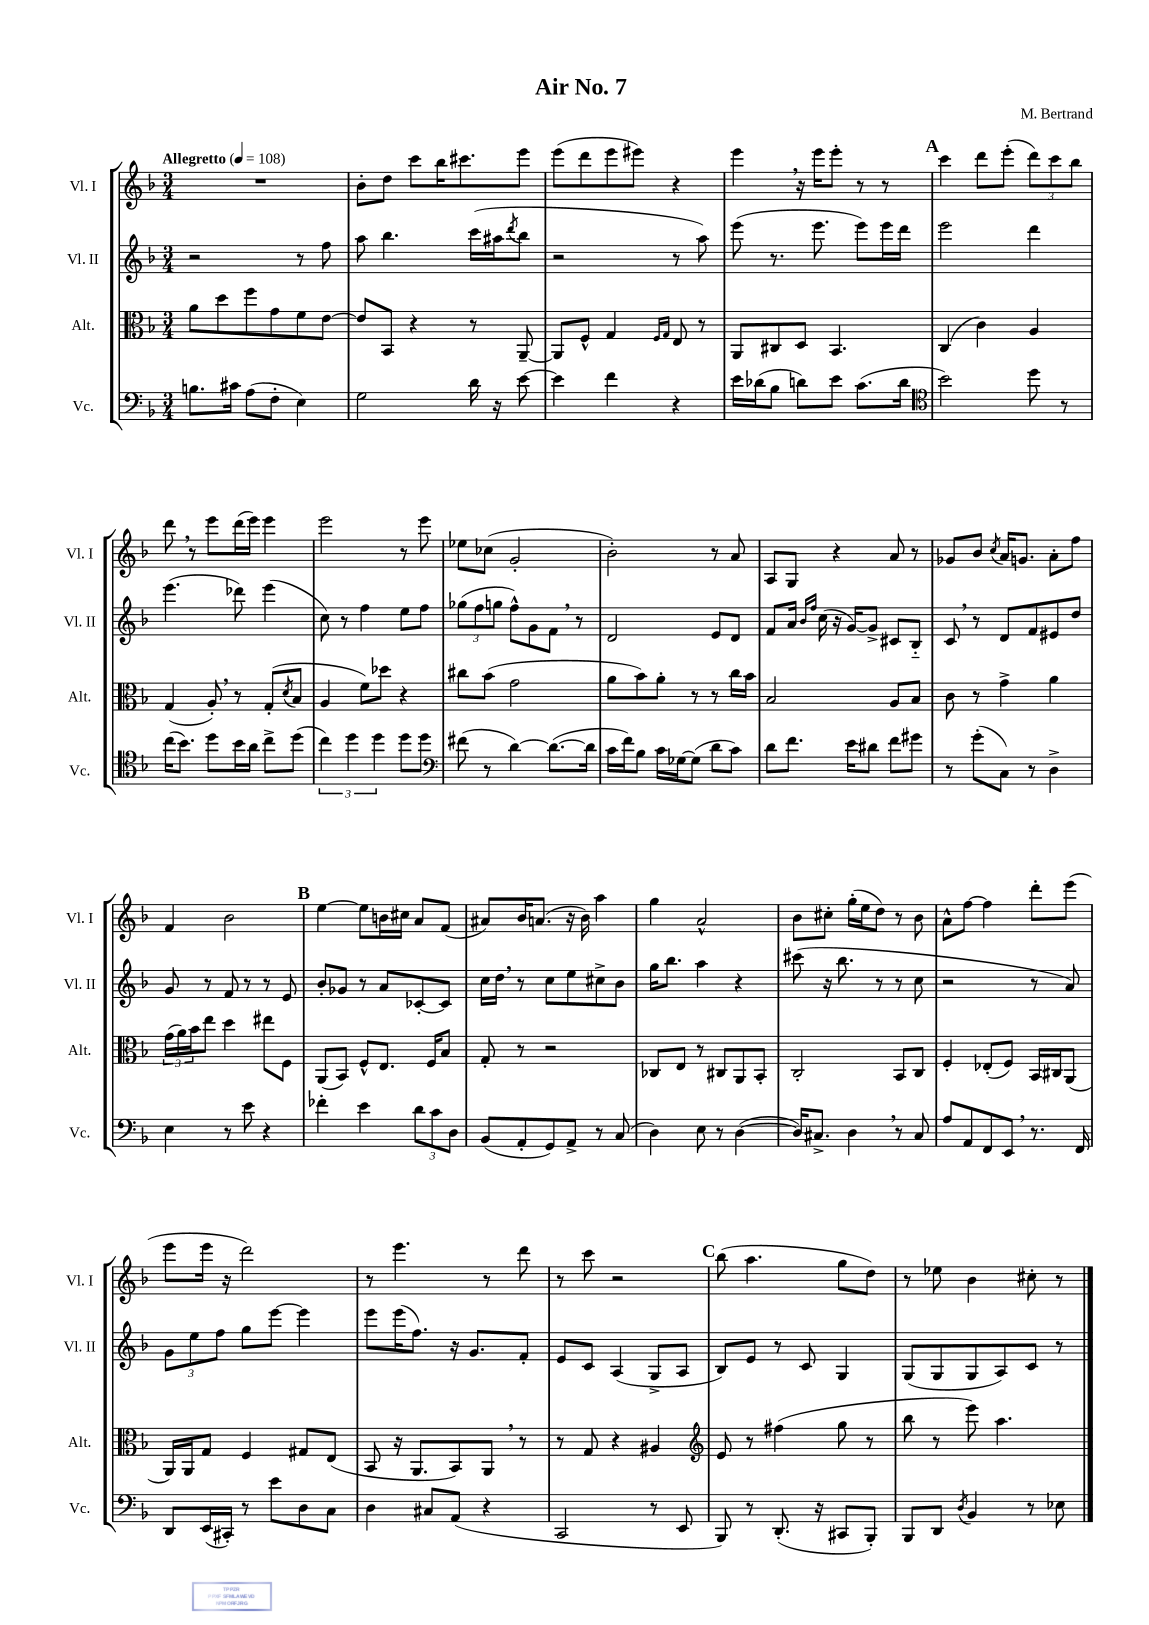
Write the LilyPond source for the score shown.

\header { title = "Air No. 7" composer = "M. Bertrand" }
<<
\new StaffGroup <<
\new Staff = "s0" \with { instrumentName = "Vl. I" shortInstrumentName = "Vl. I" } {
    \clef treble \key f \major \numericTimeSignature \time 3/4 \tempo "Allegretto" 4 = 108
    R2. |
    bes'8-. d''8 c'''8 bes''16 cis'''8. e'''8 |
    e'''8( d'''8 e'''8 eis'''8) r4 |
    e'''4 \breathe r16 e'''16 e'''8-. r8 r8 |
    \mark \markup { \bold "A" } c'''4 d'''8 e'''8-.( \tuplet 3/2 { d'''8) c'''8 bes''8 } |
    d'''8 \breathe r8 e'''8 d'''16( e'''16) e'''4 |
    e'''2 r8 e'''8 |
    ees''8 ces''8( g'2-. |
    bes'2-.) r8 a'8 |
    a8 g8 r4 a'8 r8 |
    ges'8 bes'8 \acciaccatura { c''8 } a'16 g'8. a'8-. f''8 |
    f'4 bes'2 |
    \mark \markup { \bold "B" } e''4~ e''8 b'16 cis''16 a'8 f'8( |
    ais'8) bes'16 a'8.( r16 bes'16) a''4 |
    g''4 a'2-^ |
    bes'8 cis''8-. g''16-.( e''16 d''8) r8 bes'8 |
    a'8-^ f''8~ f''4 d'''8-. e'''8( |
    e'''8 e'''16 r16 d'''2) |
    r8 e'''4. r8 d'''8 |
    r8 c'''8 r2 |
    \mark \markup { \bold "C" } bes''8( a''4. g''8 d''8) |
    r8 ees''8 bes'4 cis''8-. r8 \bar "|." |
}
\new Staff = "s1" \with { instrumentName = "Vl. II" shortInstrumentName = "Vl. II" } {
    \clef treble \key f \major \numericTimeSignature \time 3/4
    r2 r8 f''8 |
    a''8 bes''4. c'''16( ais''16 \acciaccatura { d'''8 } bes''8 |
    r2 r8 a''8) |
    e'''8( r8. e'''8. e'''8) e'''16 d'''16 |
    \mark \markup { \bold "A" } e'''2 d'''4 |
    e'''4.( des'''8) e'''4( |
    c''8) r8 f''4 e''8 f''8 |
    \tuplet 3/2 { ges''8( f''8 g''8 } f''8-^) g'8 f'8 \breathe r8 |
    d'2 e'8 d'8 |
    f'8 a'16 \grace { bes'16 f''16 } c''16( r16 g'16~) g'8-> cis'8 bes8-_ |
    c'8 \breathe r8 d'8 f'8 eis'8 d''8 |
    g'8 r8 f'8 r8 r8 e'8 |
    \mark \markup { \bold "B" } bes'8-. ges'8 r8 a'8 ces'8~-. ces'8 |
    c''16 d''16 \breathe r8 c''8 e''8 cis''8-> bes'8 |
    g''16 bes''8. a''4 r4 |
    cis'''8( r16 bes''8. r8 r8 c''8 |
    r2 r8 a'8) |
    \tuplet 3/2 { g'8 e''8 f''8 } g''8 e'''8~ e'''4 |
    e'''8 e'''16( f''8.) r16 g'8. f'8-. |
    e'8 c'8 a4( g8-> a8 |
    \mark \markup { \bold "C" } bes8) e'8 r8 c'8 g4 |
    g8( g8 g8 a8) c'8 r8 \bar "|." |
}
\new Staff = "s2" \with { instrumentName = "Alt." shortInstrumentName = "Alt." } {
    \clef alto \key f \major \numericTimeSignature \time 3/4
    a'8 d''8 f''8 g'8 f'8 e'8~ |
    e'8 bes,8 r4 r8 a,8~-- |
    a,8 f8-^ g4 \grace { f16 g16 } e8 r8 |
    a,8 cis8 d8 bes,4. |
    \mark \markup { \bold "A" } c4( c'4) a4 |
    g4( a8-.) \breathe r8 g8-.( \acciaccatura { d'8 } bes8 |
    a4 f'8) des''8 r4 |
    cis''8 bes'8( g'2 |
    a'8 bes'8) a'8-. r8 r8 c''16 bes'16 |
    bes2 a8 bes8 |
    c'8 r8 g'4-> a'4 |
    \tuplet 3/2 { g'16( a'16) bes'16 } e''8 d''4 eis''8 f8 |
    \mark \markup { \bold "B" } a,8( bes,8) f8-^ e8. f16 bes8 |
    g8-. r8 r2 |
    ces8 e8 r8 cis8 a,8 bes,8-. |
    c2-. bes,8 c8 |
    f4-. ees8-.( f8) bes,16 cis16 a,8( |
    a,16) a,16 g8 f4 gis8 e8( |
    bes,8 r16 a,8. bes,8) a,8 \breathe r8 |
    r8 g8 r4 ais4 |
    \mark \markup { \bold "C" } \clef treble e'8 r8 fis''4( g''8 r8 |
    bes''8 r8 e'''8) a''4. \bar "|." |
}
\new Staff = "s3" \with { instrumentName = "Vc." shortInstrumentName = "Vc." } {
    \clef bass \key f \major \numericTimeSignature \time 3/4
    b8. cis'16 a8( f8-. e4) |
    g2 d'16 r16 e'8~ |
    e'4 f'4 r4 |
    e'16 des'16( bes8 d'8) e'8 c'8.( d'16 |
    \mark \markup { \bold "A" } \clef tenor bes'2) d''8 r8 |
    c''16( bes'8.) d''8 bes'16 a'16 c''8-> d''8( |
    \tuplet 3/2 { c''4) d''4 d''4 } d''8 d''8 |
    \clef bass fis'8( r8 d'4~) d'8.~( d'16 |
    c'16 f'16) bes8 c'16 ges16~ ges8( d'8 c'8) |
    d'8 f'8. e'16 dis'8 f'8 gis'8 |
    r8 g'8-.( c8) r8 d4-> |
    e4 r8 e'8 r4 |
    \mark \markup { \bold "B" } fes'4-. e'4 \tuplet 3/2 { d'8 c'8 d8 } |
    bes,8( a,8-. g,8) a,8-> r8 c8( |
    d4) e8 r8 d4~( |
    d16) cis8.-> d4 \breathe r8 cis8 |
    a8 a,8 f,8 e,8 \breathe r8. f,16 |
    d,8 e,16( cis,16-.) r8 e'8 d8 c8 |
    d4 cis8 a,8( r4 |
    c,2 r8 e,8 |
    \mark \markup { \bold "C" } bes,,8) r8 d,8.-.( r16 cis,8 bes,,8-.) |
    bes,,8 d,8 \acciaccatura { d8 } bes,4 r8 ees8 \bar "|." |
}
>>
>>
\layout { \context { \Score \remove "Bar_number_engraver" } }
